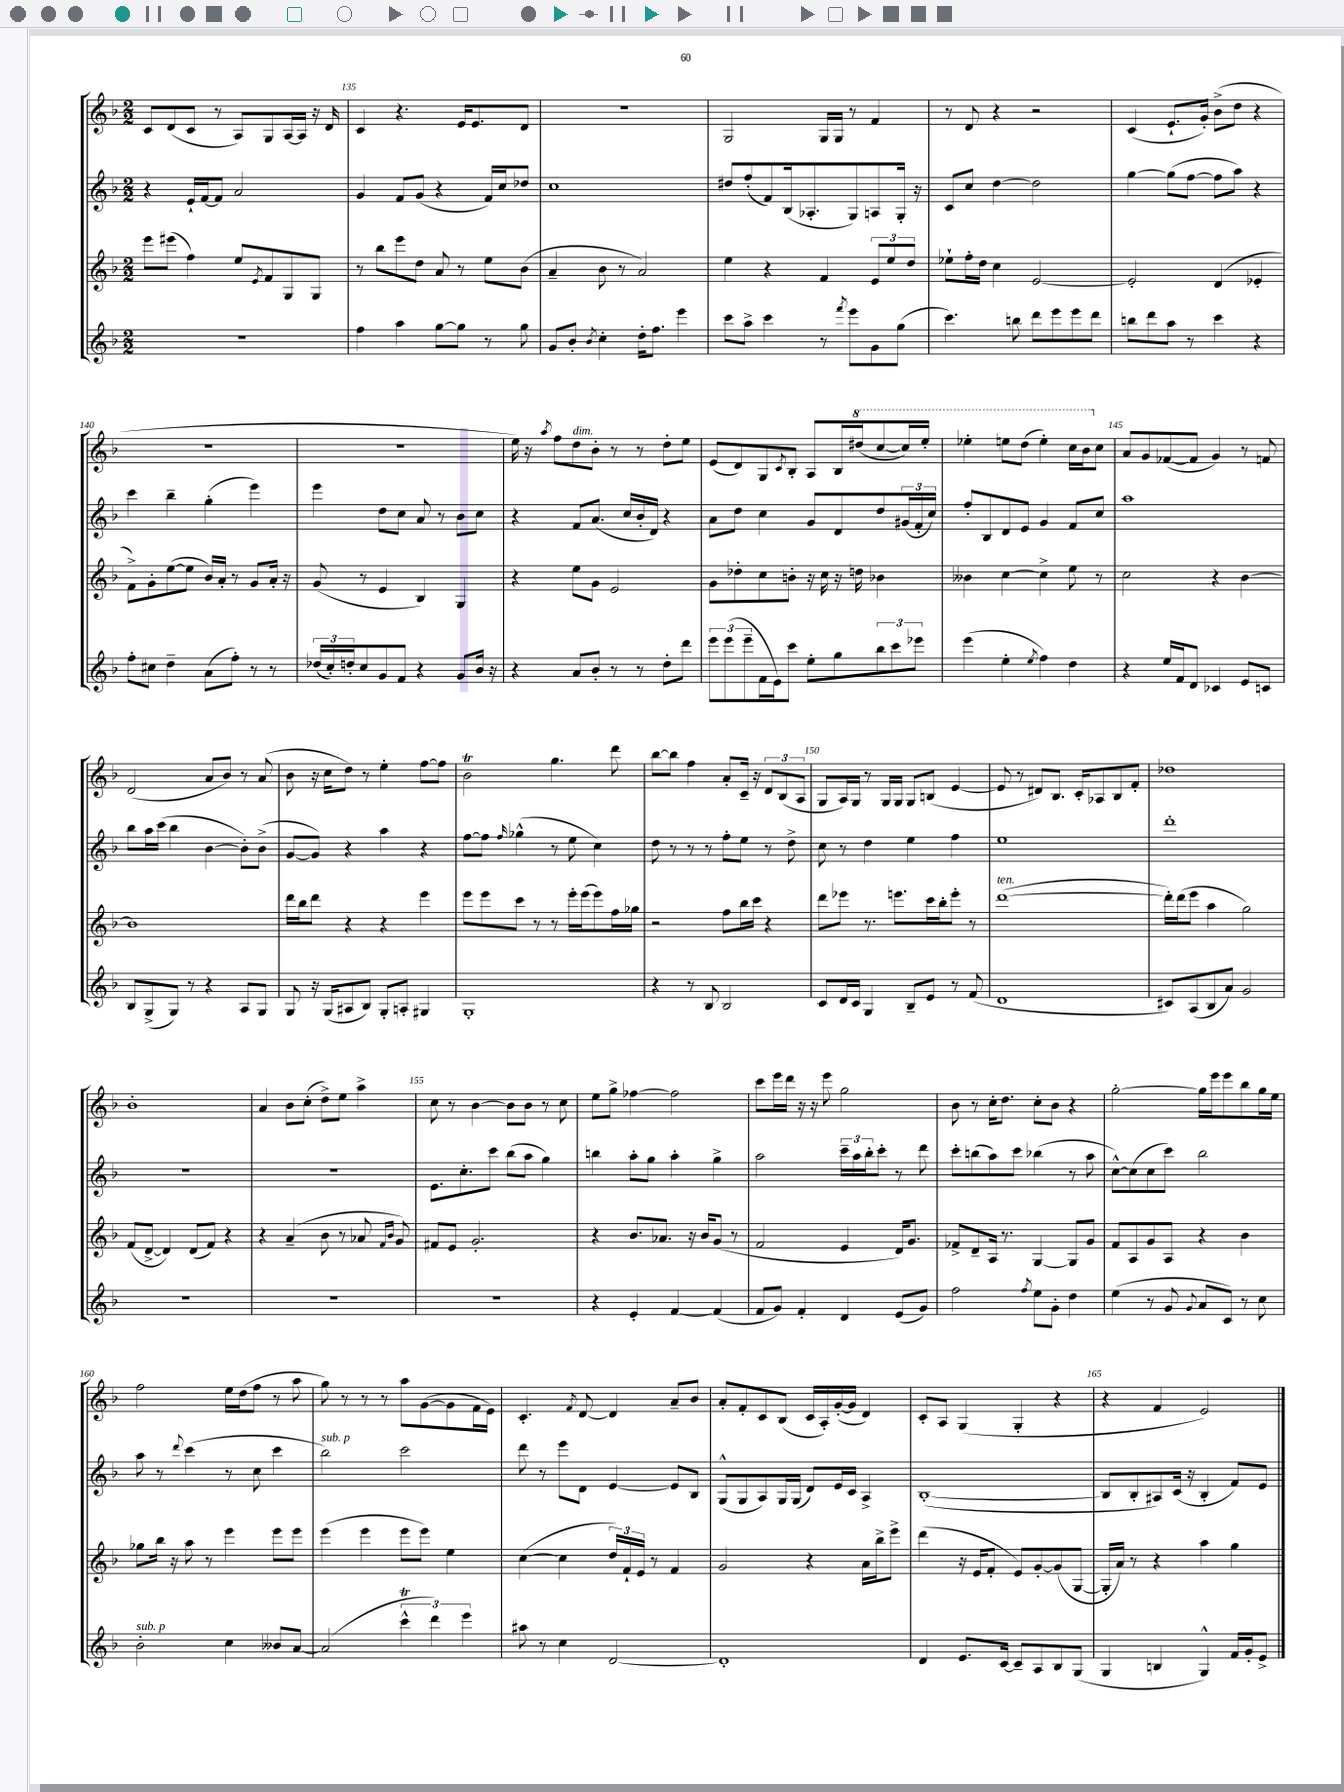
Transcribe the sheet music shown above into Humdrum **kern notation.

**kern	**kern	**kern	**kern
*part4	*part3	*part2	*part1
*staff4	*staff3	*staff2	*staff1
*clefG2	*clefG2	*clefG2	*clefG2
*k[b-]	*k[b-]	*k[b-]	*k[b-]
*M2/2	*M2/2	*M2/2	*M2/2
=134	=134	=134	=134
1r	8eee\L	4r	8c/L
.	(8eee#X\J	.	(8d/
.	4ff\)	16e`/LL	8c/J
.	.	[16f/J	.
.	.	8f/J]	8r
.	8ee/L	2a/	8A/L)
.	8qe/	.	.
.	8f/	.	8G/
.	8G/	.	[16A/L
.	.	.	16A/JJ]
.	8G/J	.	16r
.	.	.	16d/
=135	=135	=135	=135
4ff\	8r	4g/	4c/
.	8bb-\L	.	.
4aa\	8eee\	8f/L	4.r
.	8dd\J	(8g/J	.
[8gg\L	8a/	4r	.
8gg\J]	8r	.	16e/KL
.	.	.	8.e/
8r	8ee\L	16f/LL)	.
.	.	16cc/J	.
8gg\	(8b-\J	8dd-X/J	8d/J
=136	=136	=136	=136
8g/L	4a~/	1cc	1r
8b-'/J	.	.	.
8qb-/	.	.	.
4cc'\	8b-\	.	.
.	8r	.	.
16dd'\KL	2a/)	.	.
8.ff\J	.	.	.
4eee\	.	.	.
=137	=137	=137	=137
8ccc\L	4ee\	8dd#X/L	2G/
8aa^\J	.	(8ff'/	.
4ccc\	4r	8f/)	.
.	.	(16B-/k	.
.	.	8.A-X'/	.
8r	4f/	.	16G/LL
.	.	.	16G/JJ
8qfff/	.	.	.
8eee\L	.	8G/)	8r
8g\	12e/L	8An/	4f/
.	12ee/	.	.
(8gg\J	.	16G'/Jk	.
.	12dd/J	.	.
.	.	16r	.
=138	=138	=138	=138
4.ccc\)	8ee-X`\L	8c/L	8r
.	16ff'\L	8cc/J	8d/
.	16dd\JJ	.	.
.	4cc\	[4dd\	4r
8bbn\	.	.	.
8ddd\L	[2e/	2dd\]	2r
8eee\	.	.	.
8eee\	.	.	.
8ddd\J	.	.	.
=139	=139	=139	=139
8bbn\L	2e'/]	[4gg\	(4c/
8ddd\	.	.	.
8aa\J	.	(8gg\L]	8.e`/L
8r	.	[8ff\J	.
.	.	.	16g'/Jk)
4ccc\	(4d/	8ff\L]	(8b-^\L
.	.	8aa\J)	8dd\J
4r	4e-X'/	4r	4r
!!LO:LB:g=z
=140	=140	=140	=140
8ff'\L	8f^\L)	4ccc\	1r
8cc#X\J	8g'\	.	.
4dd~\	([8ee\	4bb-~\	.
.	8ee\J]	.	.
(8a\L	16b-/LL)	(4gg'\	.
.	16a'/JJ	.	.
8ff'\J)	8r	.	.
8r	8g/L	4eee\)	.
8r	16a'/Jk	.	.
.	16r	.	.
=141	=141	=141	=141
(24dd-X/LL	(8g/	4eee\	1r
24cc'/)	.	.	.
24ddn'/J	.	.	.
8cc/	8r	.	.
8g/	4e/	8dd\L	.
8f/J	.	8cc\J	.
4r	4B-/)	8a/	.
.	.	8r	.
8g/L	4G/	8b-\L	.
16b-/Jk	.	8cc\J	.
16r	.	.	.
=142	=142	=142	=142
4r	4r	4r	16ee\)
.	.	.	16r
.	.	.	8qaa/
.	.	.	8ff\L
!	!	!	!LO:TX:a:i:t=dim.
8a/L	8ee\L	8f/L	8dd\
8b-'/J	8g\J	(8.a/J	8b-'\J
8r	2e/	.	8r
.	.	16cc/LL	.
8r	.	16b-'/	8r
.	.	16d/JJ)	.
8dd'\L	.	4r	8dd'\L
8ddd\J	.	.	8ee\J
=143	=143	=143	=143
12eee\L	8g\L	8a\L	(8e/L
(12eee\	.	.	.
.	8dd-X'\	8dd\J	8d/)
12eee~\	.	.	.
16f\L	8cc\	4cc\	8G/
16e\J)	.	.	.
.	.	.	8qc/
8ccc\J	8bn'\J	.	8B-'/J
8ee'\L	16r	8g/L	8A/L
.	16cc\	.	.
8gg\	16r	8d/	16B-/L
*	*	*	*8va
.	16ddn\	.	(16ddd#X/J
12bb-\	4b-X\	8dd/	[8ccc/
12ccc\	.	.	.
.	.	(24g#X/L	16ccc/L])
12eee-X\J	.	24f'/	.
.	.	.	16eee'/JJ
.	.	24cc/JJ)	.
=144	=144	=144	=144
(4eee\	4b--X\	8ff'/L	4eee-X'\
.	.	8B-/	.
4ee'\	[4cc\	8d/	8eeen\L
.	.	8e/J	(8ddd\J
8qee/	.	.	.
4ff\)	4cc^\]	4g/	4eee'\)
4dd\	8ee\	8f/L	16ccc\LL
.	.	.	16bb-\J
*	*	*	*X8va
.	8r	8cc/J	8cc\J
=145	=145	=145	=145
4r	2cc\	1aa	8a/L
.	.	.	8g/
16ee/LL	.	.	([8f-X/
16f/J	.	.	.
8d/J	.	.	8f-/J]
4c-X/	4r	.	4g/)
8e/L	[4b-\	.	8r
8cn/J	.	.	8fn/
!!LO:LB:g=z
=146	=146	=146	=146
8B-/L	1b-]	8bb-\L	(2d/
(8G^/	.	16aa\L	.
.	.	(16ccc\JJ	.
8G/J)	.	4bb-\	.
8r	.	.	.
4r	.	[4b-\	8a/L
.	.	.	8b-/J)
8A/L	.	8b-'\L])	8r
8G/J	.	(8b-^\J	(8a/
=147	=147	=147	=147
8G/	16ddd\LL	[8g/L	8b-\
.	16bb-\J	.	.
16r	8ddd\J	8g/J])	16r
(16G/KL	.	.	16cc\KL
8A#X/	4r	4r	8dd\J)
8B-/J)	.	.	8r
8G'/L	4r	4aa\	4ee'\
8An'/J	.	.	.
4G#X/	4eee\	4r	[8ff\L
.	.	.	8ff\J]
=148	=148	=148	=148
1G'	8eee\L	[8ff\L	2b-T\
.	8eee\	8ff\J]	.
.	.	16qqff/	.
.	8ccc\J	(4gg-X^^\	.
.	8r	.	.
.	8r	8r	4.gg\
.	16eee'\LL	8ee\	.
.	(16eee\J	.	.
.	8eee\)	4cc\)	.
.	16ff\L	.	8ddd\
.	16gg-X\JJ	.	.
=149	=149	=149	=149
4r	2r	8dd\	[8bb-\L
.	.	8r	8bb-\J]
8r	.	8r	4ff\
8B-/	.	8r	.
2B-/	8ff\L	8ff'\L	8a'/L
.	16bb-\L	8ee\J	16c~/Jk
.	16ccc\JJ	.	16r
.	4r	8r	12d/L
.	.	.	(12B-/
.	.	8dd^\	.
.	.	.	12A/J
=150	=150	=150	=150
8c/L	8ddd\L	8cc\	8G/L
16d/L	8eee-X\J	8r	16A/L)
16c/JJ	.	.	16G/JJ
4G/	8.r	4dd\	8r
.	.	.	16G/LL
.	8.eeen\L	.	16G/JJ
8B-~/L	.	4ee\	8G/L
8e/J	16ccc\L	.	(8Bn/J
.	16bb-'\J	.	.
8r	8eee'\J	4ff\	[4e/
(8f/	8r	.	.
=151	=151	=151	=151
!	!LO:TX:a:i:t=ten.	!	!
1d	([1ddd	1ee	8e/]
.	.	.	8r
.	.	.	8d#X/L)
.	.	.	8.B-/J
.	.	.	16c'/KL
.	.	.	8A-X/
.	.	.	8B-/
.	.	.	8f'/J
=152	=152	=152	=152
8c#X/L)	16ddd'\LL])	1ddd'	1dd-X
.	(16ddd\J	.	.
(8A/	8eee\J	.	.
8B-/	4aa\	.	.
8a/J)	.	.	.
2g/	2gg\)	.	.
!!LO:LB:g=z
=153	=153	=153	=153
1r	(8f/L	1r	1b-'
.	[8d^/J	.	.
.	4d/])	.	.
.	(8d/L	.	.
.	8f/J)	.	.
.	4r	.	.
=154	=154	=154	=154
1r	4r	1r	4a/
.	(4a~/	.	8b-\L
.	.	.	(8cc'\J
.	8b-\	.	8dd^\L)
.	8r	.	8ee\J
.	8a-X/	.	4aa^\
.	16qqf/LL	.	.
.	16qqb-/JJ	.	.
.	8g/)	.	.
=155	=155	=155	=155
1r	8f#X/L	8.e\L	8cc\
.	8e/J	.	8r
.	.	8.cc'\	.
.	2.g'/	.	[4b-\
.	.	8ccc\J	.
.	.	(8bb-\L	8b-\L]
.	.	8aa\J	8b-\J
.	.	4gg\)	8r
.	.	.	8cc\
=156	=156	=156	=156
4r	4r	4bbn\	8ee\L
.	.	.	8gg^\J
4e'/	8.b-/L	8aa'\L	[4ff-X\
.	.	8gg\J	.
.	8.a-X/J	.	.
[4f/	.	4aa'\	2ff-\]
.	16r	.	.
.	16b-/KL	.	.
(4f/]	(8g/J	4gg^\	.
.	8r	.	.
=157	=157	=157	=157
8f/L	2f/	2aa\	8ccc\L
8g/J)	.	.	16eee\L
.	.	.	16ddd\JJ
4f'/	.	.	16r
.	.	.	16r
.	.	.	8eee\
4d/	4e/	24ccc~\LL	2gg\
.	.	24aa\	.
.	.	24bb-'\J	.
.	.	8ccc'\J	.
(8e/L	16d/KL)	8r	.
.	8.g/J	.	.
8g/J)	.	8ddd\	.
=158	=158	=158	=158
2ff\	8f-X^/L	8ccc'\L	8b-\
.	8d~/	(8bbn\	8r
.	16A/Jk	8aa\)	16cc'\KL
.	8.r	.	8.dd\J
.	.	8ccc\J	.
8qff/	.	.	.
8ee\L	[4G/	(4bb-X\	8cc'\L
8g'\J	.	.	8b-\J
4dd\	8G/L]	8r	4r
.	8g/J	8aa\	.
=159	=159	=159	=159
(4ee\	8f/L	[8cc^^\L)	[2gg'\
.	8A/	(8cc\]	.
8r	8g/	8cc\	.
8g/	8A/J	8ccc\J)	.
8qqg/	.	.	.
8a/L	4r	2bb-\	16gg\LL]
.	.	.	16eee\J
8c/J)	.	.	8eee\
8r	4b-\	.	8bb-\
8cc\	.	.	16gg\L
.	.	.	16ee\JJ
!!LO:LB:g=z
=160	=160	=160	=160
!LO:TX:a:i:t=sub. p	!	!	!
2b-'\	8gg-X\L	8aa\	2ff\
.	16bb-\Jk	8r	.
.	16r	.	.
.	.	8qqddd/	.
.	8aa\	(4ccc\	.
.	8r	.	.
4cc\	4eee\	8r	16ee\LL
.	.	.	(16dd\J
.	.	8cc\	8ff\J
8b--X/L	8eee\L	4ccc\	8r
[8a/J	8eee\J	.	8aa\
=161	=161	=161	=161
!	!	!LO:TX:a:i:t=sub. p	!
(2a/]	(4eee\	2bb-\)	8gg\)
.	.	.	8r
.	4eee\	.	8r
.	.	.	8r
6cccT^^\	8eee\L	2ccc\	8aa\L
.	8eee\J)	.	([8g\
6ddd\)	.	.	.
.	4ee\	.	8g\]
6eee\	.	.	.
.	.	.	16f\L
.	.	.	16e\JJ)
=162	=162	=162	=162
8aa#X\	([4cc\	8ddd\	4.c'/
8r	.	8r	.
4cc\	4cc\]	8eee\L	.
.	.	.	8qf/
.	.	8d\J	[8d/
[2d/	24dd/LL)	[4e/	4d/]
.	24f`/	.	.
.	24e/JJ	.	.
.	8r	.	.
.	4f/	8e/L]	8a~/L
.	.	8B-/J	8b-/J
=163	=163	=163	=163
1d']	2g/	(8G^^/L	8a'/L
.	.	8G/	8f'/
.	.	8A/)	8c/
.	.	16G/L	(8B-/J
.	.	(16G/JJ	.
.	4r	8d/L)	16c/LL
.	.	.	16A'/)
.	.	16e/L	([16g'/
.	.	16c/JJ	16g/JJ]
.	16a\LL	4A^/	4d/)
.	16bb-^\J	.	.
.	8eee^\J	.	.
=164	=164	=164	=164
4d/	(4ddd\	([1B-'	8c'/L
.	.	.	8A/J
8.e/L	16r	.	(4G/
.	16e/KL	.	.
.	8f'/J	.	.
[16c/Jk	.	.	.
8c~/L]	8e/L)	.	4G'/
8A/	[8g'/	.	.
8B-/	(8g/]	.	4r
(8G/J	[8G/J	.	.
=165	=165	=165	=165
4G/	16G'/LL]	8B-/L]	4r
.	16a/JJ)	.	.
.	8r	8B-'/	.
4Bn/	4r	8A#X/)	4f/
.	.	(16c/Jk	.
.	.	16r	.
4G^^/)	4aa\	4B-'/	2e/)
16f/LL	4gg\	8f/L)	.
16g'/J	.	.	.
8e^/J	.	8e/J	.
==	==	==	==
*-	*-	*-	*-
